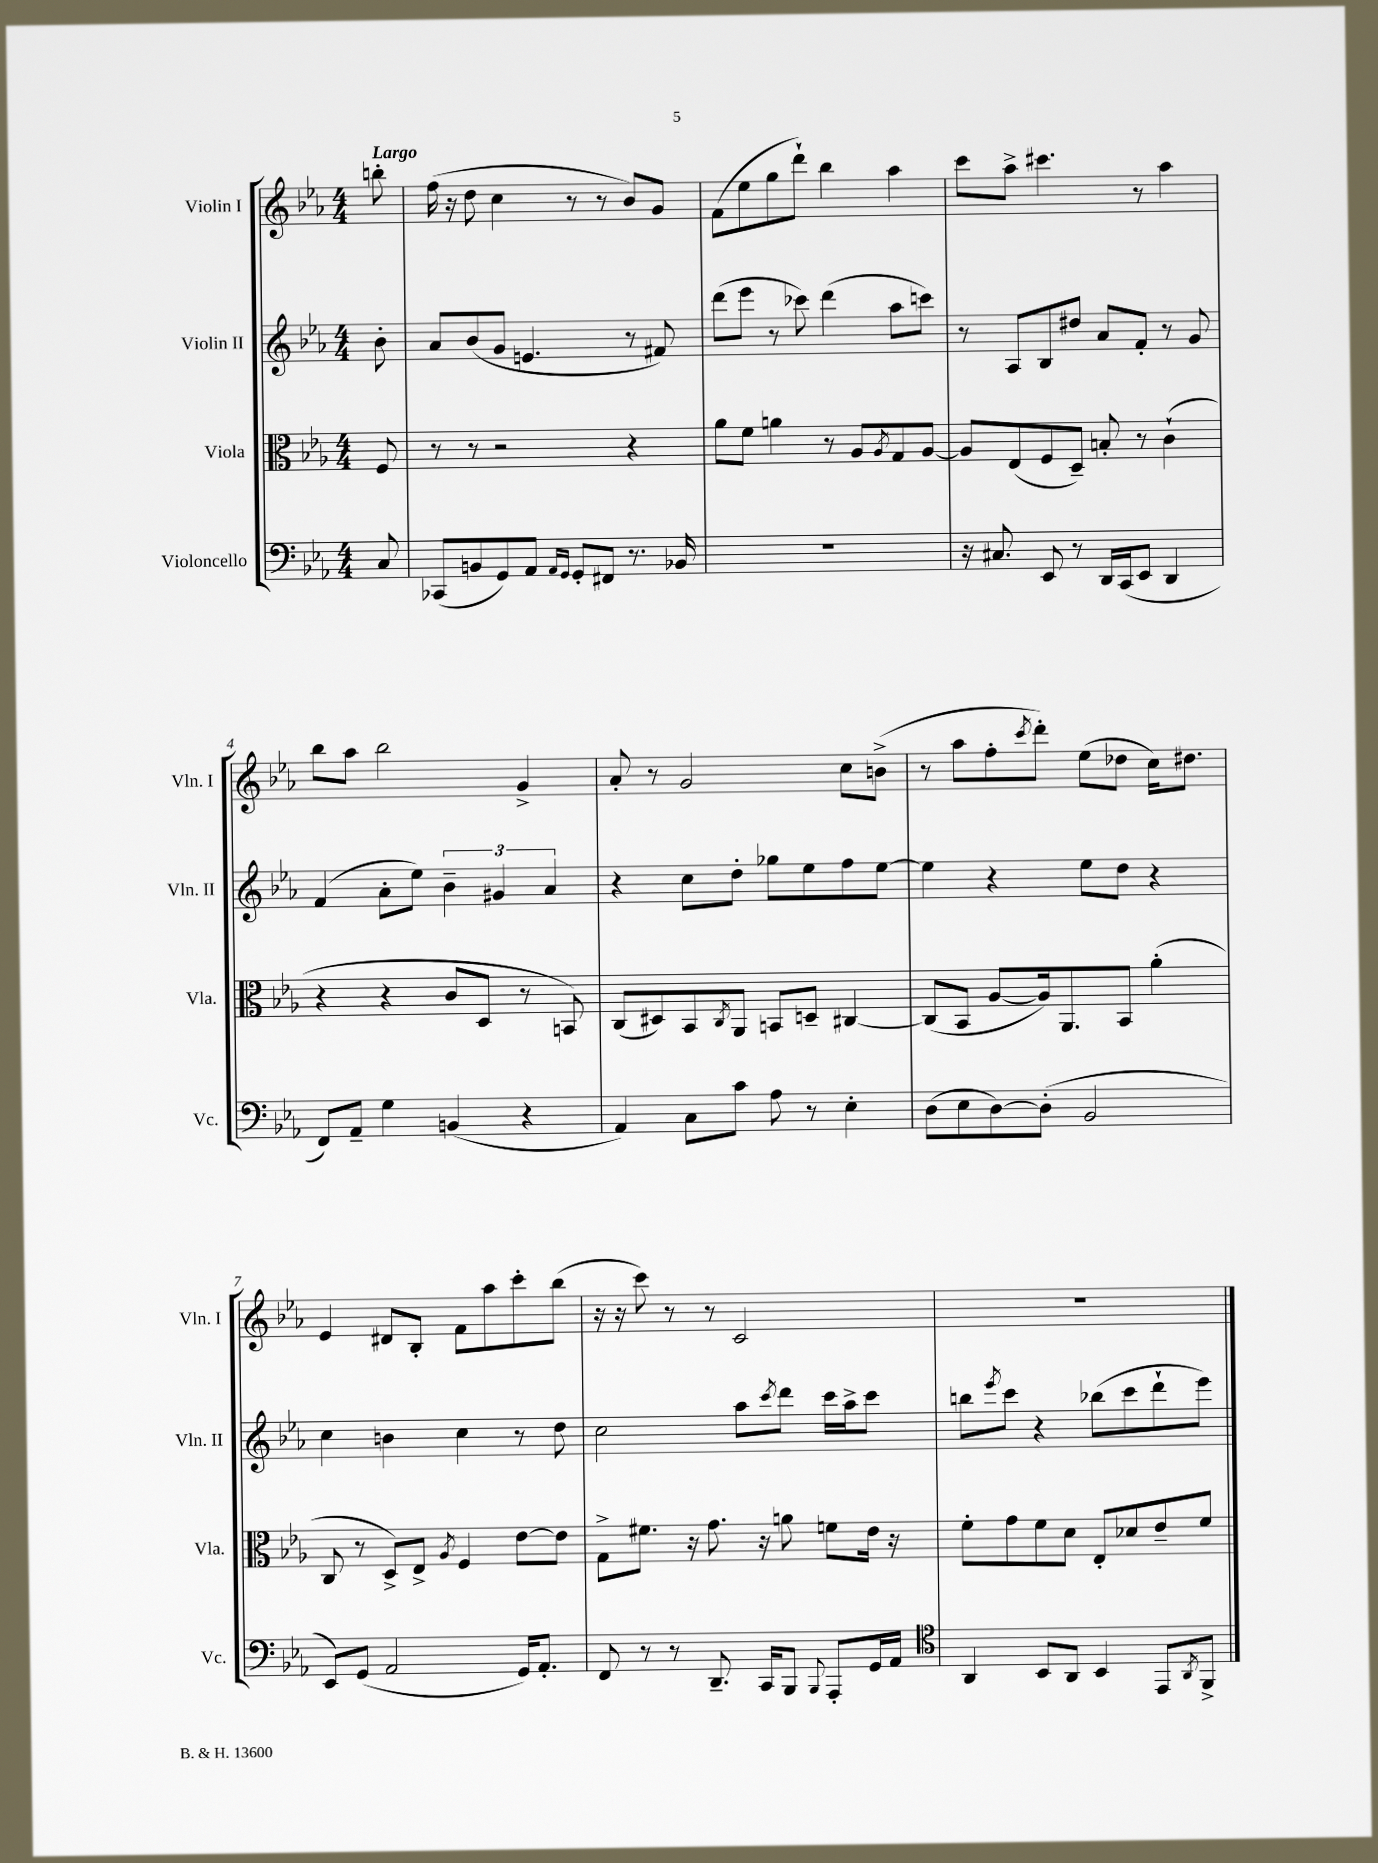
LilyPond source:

<<
\new StaffGroup <<
\new Staff = "s0" \with { instrumentName = "Violin I" shortInstrumentName = "Vln. I" } {
    \clef treble \key ees \major \numericTimeSignature \time 4/4 \partial 8 \tempo "Largo"
    b''8-. |
    f''16( r16 d''8 c''4 r8 r8 bes'8) g'8 |
    f'8( ees''8 g''8 d'''8-!) bes''4 aes''4 |
    c'''8 aes''8-> cis'''4. r8 aes''4 |
    bes''8 aes''8 bes''2 g'4-> |
    aes'8-. r8 g'2 c''8 b'8->( |
    r8 aes''8 f''8-. \acciaccatura { c'''8 } d'''8-.) ees''8( des''8 c''16) dis''8. |
    ees'4 dis'8 bes8-. f'8 aes''8 c'''8-. bes''8( |
    r16 r16 c'''8) r8 r8 c'2 |
    R1 \bar "|." |
}
\new Staff = "s1" \with { instrumentName = "Violin II" shortInstrumentName = "Vln. II" } {
    \clef treble \key ees \major \numericTimeSignature \time 4/4 \partial 8
    bes'8-. |
    aes'8 bes'8( g'8 e'4. r8 fis'8) |
    d'''8( ees'''8 r8 ces'''8) d'''4( aes''8 c'''8) |
    r8 aes8 bes8 dis''8 aes'8 f'8-. r8 g'8 |
    f'4( aes'8-. ees''8) \tuplet 3/2 { bes'4-- gis'4 aes'4 } |
    r4 c''8 d''8-. ges''8 ees''8 f''8 ees''8~ |
    ees''4 r4 ees''8 d''8 r4 |
    c''4 b'4 c''4 r8 d''8 |
    c''2 aes''8 \acciaccatura { c'''8 } d'''8 c'''16 aes''16-> c'''8 |
    b''8 \acciaccatura { ees'''8 } c'''8 r4 bes''8( c'''8 d'''8-! ees'''8) \bar "|." |
}
\new Staff = "s2" \with { instrumentName = "Viola" shortInstrumentName = "Vla." } {
    \clef alto \key ees \major \numericTimeSignature \time 4/4 \partial 8
    f8 |
    r8 r8 r2 r4 |
    aes'8 f'8 a'4 r8 aes8 \acciaccatura { aes8 } g8 aes8~ |
    aes8 ees8( f8 d8--) b8-. r8 c'4-!( |
    r4 r4 c'8 d8 r8 b,8) |
    c8( dis8) bes,8 \acciaccatura { c8 } aes,8 b,8 d8-- cis4~ |
    cis8( bes,8 aes8~ aes16) aes,8. bes,8 aes'4-.( |
    c8 r8 d8->) ees8-> \acciaccatura { aes8 } f4 ees'8~ ees'8 |
    g8-> fis'8. r16 g'8. r16 a'8 f'8 ees'16 r16 |
    f'8-. g'8 f'8 d'8 ees8-. des'8 ees'8-- f'8 \bar "|." |
}
\new Staff = "s3" \with { instrumentName = "Violoncello" shortInstrumentName = "Vc." } {
    \clef bass \key ees \major \numericTimeSignature \time 4/4 \partial 8
    c8 |
    ces,8( b,8 g,8) aes,8 \grace { aes,16 g,16 } g,8-. fis,8 r8. bes,16 |
    R1 |
    r16 cis8. ees,8 r8 d,16 c,16( ees,8 d,4 |
    f,8) aes,8-- g4 b,4( r4 |
    aes,4) c8 c'8 aes8 r8 ees4-. |
    d8( ees8 d8~) d8-.( bes,2 |
    ees,8) g,8( aes,2 g,16) aes,8.-. |
    f,8 r8 r8 d,8.-- c,16 bes,,8 \appoggiatura { bes,,8 } aes,,8-. g,16 aes,16 |
    \clef tenor aes,4 bes,8 aes,8 bes,4 ees,8 \acciaccatura { aes,8 } f,8-> \bar "|." |
}
>>
>>
